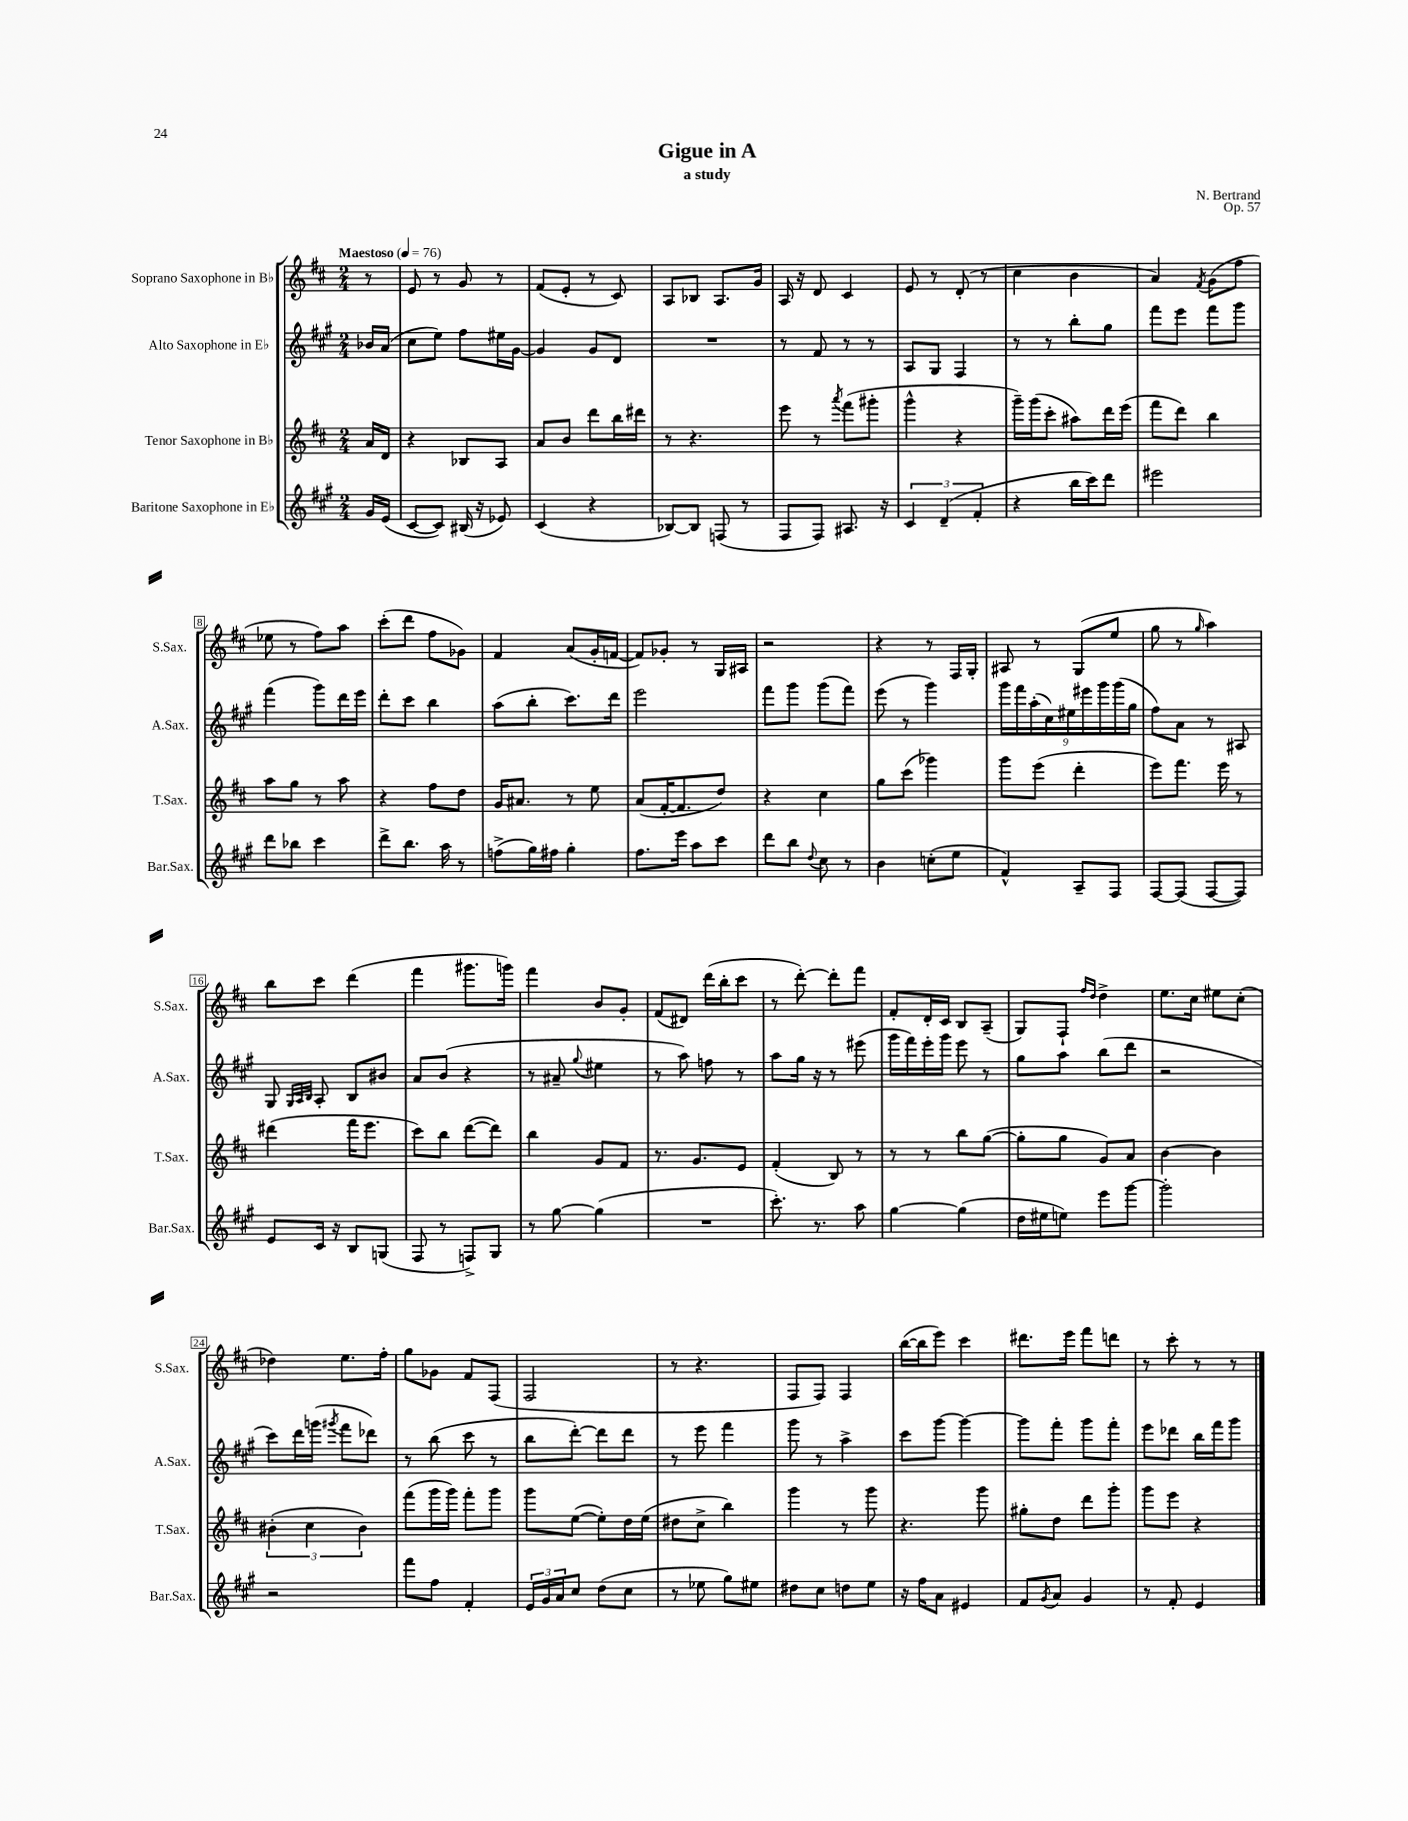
\header { title = "Gigue in A" composer = "N. Bertrand" subtitle = "a study" opus = "Op. 57" }
<<
\new StaffGroup <<
\new Staff = "s0" \with { instrumentName = "Soprano Saxophone in Bb" shortInstrumentName = "S.Sax." } {
    \clef treble \key d \major \numericTimeSignature \time 2/4 \partial 8 \tempo "Maestoso" 4 = 76
    r8 |
    e'8 r8 g'8 r8 |
    fis'8( e'8-. r8 cis'8) |
    a8 bes8 a8. g'16 |
    a16 r16 d'8 cis'4 |
    e'8 r8 d'8-.( r8 |
    cis''4 b'4 |
    a'4) \acciaccatura { fis'8 } g'8( fis''8 |
    ees''8 r8 fis''8) a''8 |
    cis'''8-.( d'''8 fis''8 ges'8) |
    fis'4 a'8( g'16-. f'16~ |
    f'8) ges'8-. r8 g16 ais16 |
    r2 |
    r4 r8 fis16 g16-. |
    ais8 r8 g8( e''8 |
    g''8 r8 \grace { g''16 } a''4) |
    b''8 cis'''8 d'''4( |
    fis'''4 gis'''8. g'''16) |
    fis'''4 b'8 g'8-. |
    fis'8( dis'8) d'''16( b''16-. cis'''8 |
    r8 d'''8~-.) d'''8-. fis'''8 |
    fis'8-. d'16-. cis'16 b8 a8--( |
    g8) fis8-! \grace { fis''16 d''16 } d''4-> |
    e''8. cis''16 eis''8 cis''8-.( |
    des''4) e''8. fis''16-. |
    g''8 ges'8 fis'8 fis8( |
    fis2 |
    r8 r4. |
    fis8 fis8) fis4 |
    b''16~( b''16 e'''8) cis'''4 |
    dis'''8. e'''16 fis'''8 d'''8 |
    r8 cis'''8-. r8 r8 \bar "|." |
}
\new Staff = "s1" \with { instrumentName = "Alto Saxophone in Eb" shortInstrumentName = "A.Sax." } {
    \clef treble \key a \major \numericTimeSignature \time 2/4 \partial 8
    bes'16 a'16( |
    cis''8 e''8) fis''8 eis''16 gis'16~ |
    gis'4 gis'8 d'8 |
    R2 |
    r8 fis'8 r8 r8 |
    a8 gis8 fis4 |
    r8 r8 b''8-. gis''8 |
    fis'''8 e'''8 fis'''8 gis'''8 |
    fis'''4( gis'''8) d'''16 e'''16 |
    d'''8-. cis'''8 b''4 |
    a''8( b''8-. cis'''8.) d'''16 |
    e'''2 |
    fis'''8 gis'''8 gis'''8( fis'''8) |
    e'''8( r8 gis'''4) |
    \tuplet 9/8 { gis'''16 fis'''16 a''16-.( cis''16) eis''16 eis'''16 gis'''16 gis'''16( gis''16 } |
    fis''8) a'8 r8 ais8 |
    gis8 \grace { gis32 a32 b32 } a8-. b8 bis'8 |
    a'8 b'8( r4 |
    r8 ais'8-- \appoggiatura { gis''8 } eis''4 |
    r8 a''8) f''8 r8 |
    a''8 gis''16 r16 r8 eis'''8( |
    gis'''16 fis'''16) e'''16-. gis'''16 e'''8 r8 |
    gis''8 a''8 b''8( d'''8 |
    r2 |
    cis'''8) d'''16 g'''16( \acciaccatura { gis'''8 } fis'''8 des'''8) |
    r8 b''8( cis'''8 r8 |
    b''8 d'''8~-.) d'''8 d'''8 |
    r8 e'''8 fis'''4 |
    gis'''8 r8 a''4-> |
    cis'''8 gis'''8~ gis'''4~ |
    gis'''8 fis'''8-. gis'''8 fis'''8-. |
    e'''8 des'''8 b''16 fis'''16 gis'''8 \bar "|." |
}
\new Staff = "s2" \with { instrumentName = "Tenor Saxophone in Bb" shortInstrumentName = "T.Sax." } {
    \clef treble \key d \major \numericTimeSignature \time 2/4 \partial 8
    a'16 d'16 |
    r4 bes8 a8 |
    a'8 b'8 d'''8 b''16 dis'''16 |
    r8 r4. |
    e'''8 r8 \acciaccatura { a'''8 } fis'''8( gis'''8-. |
    g'''4-^ r4 |
    g'''16--) g'''16( cis'''8-. ais''8) d'''16 e'''16( |
    fis'''8 d'''8) b''4 |
    a''8 g''8 r8 a''8 |
    r4 fis''8 d''8 |
    g'16 ais'8. r8 e''8 |
    a'8( fis'16~-. fis'8. d''8) |
    r4 cis''4 |
    g''8 cis'''8( ges'''4) |
    g'''8 e'''8( d'''4-. |
    e'''8) fis'''8. e'''16 r8 |
    dis'''4( fis'''16 e'''8. |
    cis'''8) b''8 d'''8~( d'''8) |
    b''4 g'8 fis'8 |
    r8. g'8. e'8 |
    fis'4-.( b8) r8 |
    r8 r8 b''8 g''8~( |
    g''8-. g''8 g'8) a'8 |
    b'4~ b'4 |
    \tuplet 3/2 { bis'4-.( cis''4 bis'4) } |
    fis'''8( g'''16 g'''16) fis'''8-. g'''8 |
    g'''8 e''8~( e''8-.) d''16 e''16( |
    dis''8 cis''8-> b''4) |
    g'''4 r8 g'''8 |
    r4. g'''8 |
    gis''8-. d''8 d'''8 g'''8-. |
    g'''8 e'''8 r4 \bar "|." |
}
\new Staff = "s3" \with { instrumentName = "Baritone Saxophone in Eb" shortInstrumentName = "Bar.Sax." } {
    \clef treble \key a \major \numericTimeSignature \time 2/4 \partial 8
    gis'16 e'16( |
    cis'8~ cis'8) bis16( r16 ees'8) |
    cis'4( r4 |
    bes8~) bes8 f8( r8 |
    fis8 fis8) ais8. r16 |
    \tuplet 3/2 { cis'4 d'4--( fis'4-. } |
    r4 b''16 cis'''16) d'''8 |
    eis'''2 |
    d'''8 bes''8 cis'''4 |
    d'''8-> b''8. a''16 r8 |
    f''8->( gis''16) fis''16 gis''4-. |
    fis''8. e'''16 a''8 cis'''8 |
    d'''8 b''8 \appoggiatura { d''8 } cis''8 r8 |
    b'4 c''8-.( e''8 |
    fis'4-^) a8-- fis8 |
    fis8~ fis8( fis8~ fis8) |
    e'8 cis'16 r16 b8 g8( |
    fis8 r8 f8->) gis8 |
    r8 gis''8~ gis''4( |
    R2 |
    cis'''8.-.) r8. a''8 |
    gis''4~ gis''4( |
    d''16 eis''16 e''8) e'''8 gis'''8~ |
    gis'''2-. |
    r2 |
    fis'''8 fis''8 fis'4-. |
    \tuplet 3/2 { e'16 gis'16 a'16 } cis''8 d''8( cis''8 |
    r8 ees''8 gis''8) eis''8 |
    dis''8 cis''8 d''8 e''8 |
    r16 fis''16 a'8 eis'4 |
    fis'8 \acciaccatura { gis'8 } a'8 gis'4 |
    r8 fis'8-. e'4 \bar "|." |
}
>>
>>
\layout { \context { \Score \override BarNumber.stencil = #(make-stencil-boxer 0.1 0.3 ly:text-interface::print) } }
